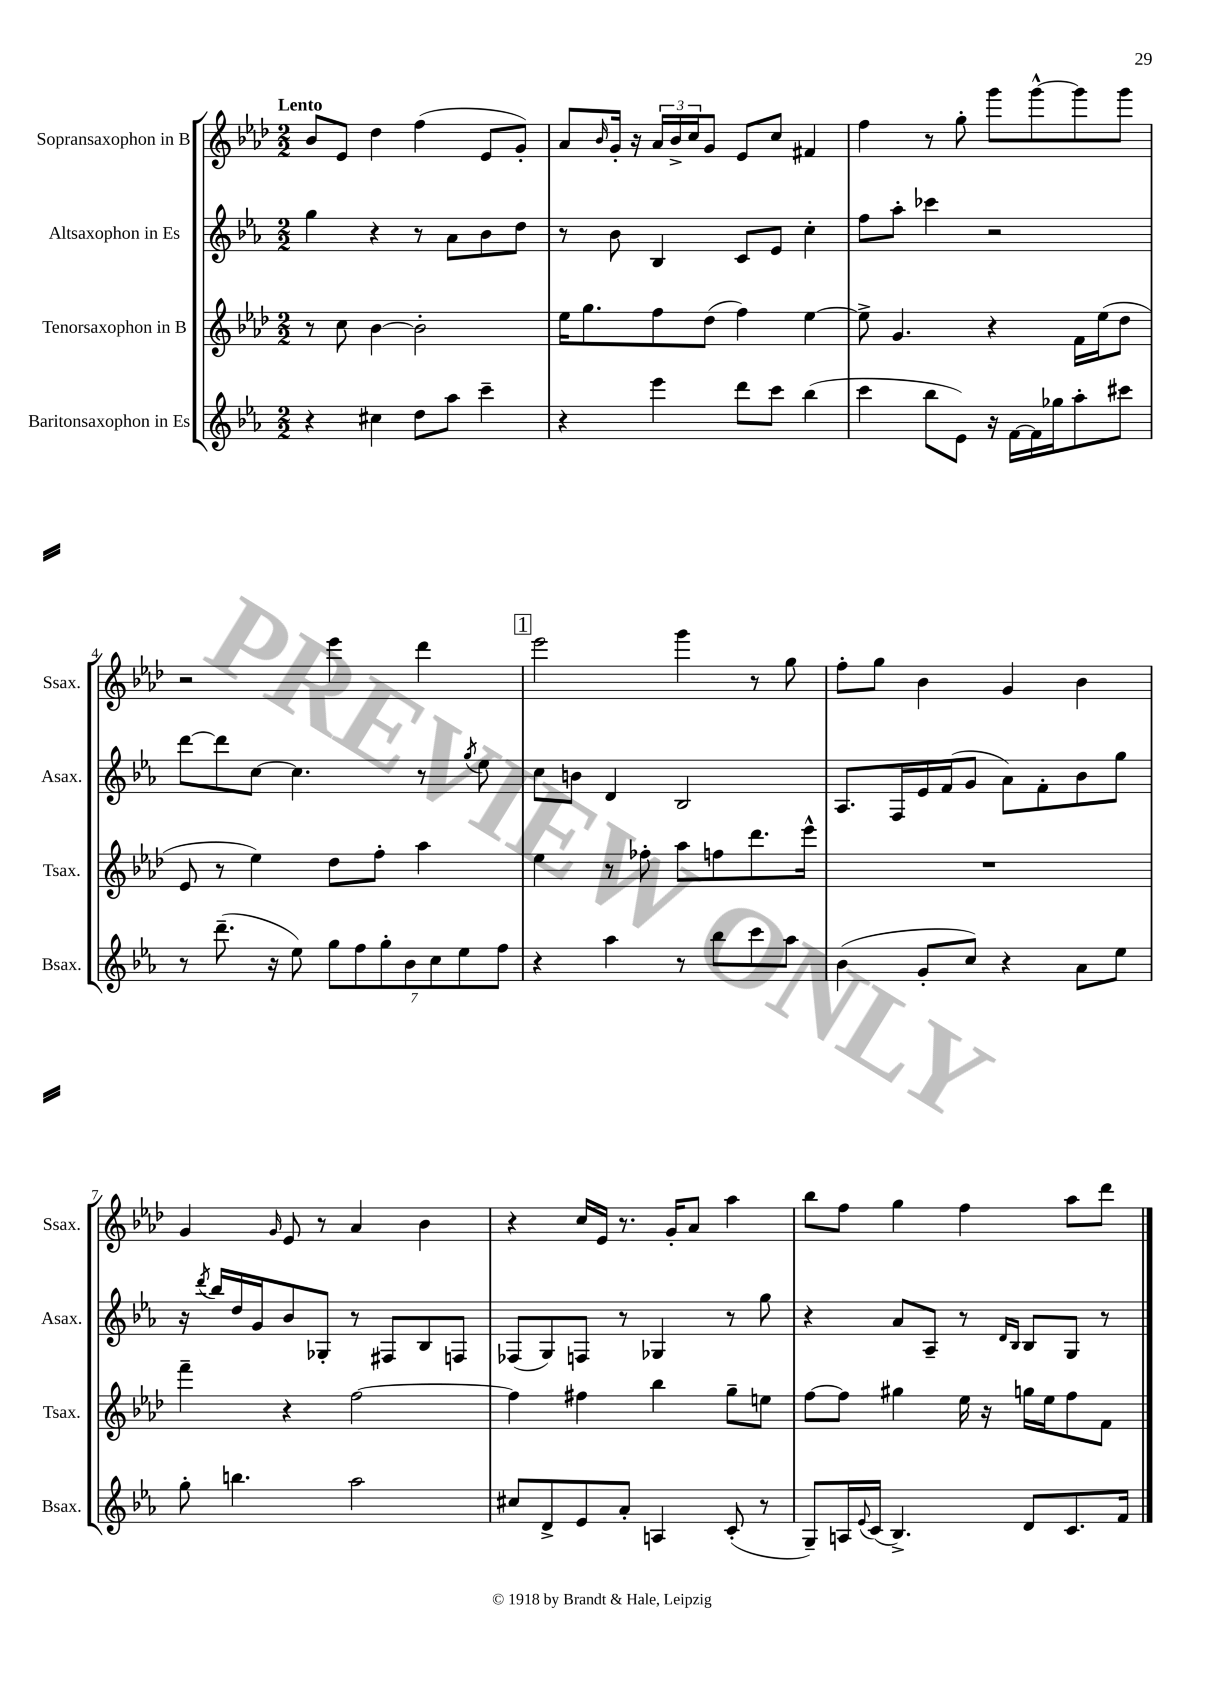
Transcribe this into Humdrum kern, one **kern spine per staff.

**kern	**kern	**kern	**kern
*staff4	*staff3	*staff2	*staff1
*clefG2	*clefG2	*clefG2	*clefG2
*k[b-e-a-]	*k[b-e-a-d-]	*k[b-e-a-]	*k[b-e-a-d-]
*M2/2	*M2/2	*M2/2	*M2/2
4r	8r	4gg\	8b-/L
.	8cc\	.	8e-/J
4cc#\	[4b-\	4r	4dd-\
8dd\L	2b-'\]	8r	(4ff\
8aa-\J	.	8a-\L	.
4ccc~\	.	8b-\	8e-/L
.	.	8dd\J	8g'/J)
=	=	=	=
4r	16ee-\LK	8r	8a-/L
.	8.gg\	.	.
.	.	.	16qqb-/
.	.	8b-\	16g'/Jk
.	.	.	16r
4eee-\	8ff\	4B-/	24a-/LL
.	.	.	24b-^/
.	.	.	24cc/J
.	(8dd-\J	.	8g/J
8ddd\L	4ff\)	8c/L	8e-/L
8ccc\J	.	8e-/J	8cc/J
(4bb-\	[4ee-\	4cc'\	4f#/
=	=	=	=
4ccc\	8ee-^\]	8ff\L	4ff\
.	4.g/	8aa-'\J	.
8bb-\L	.	4ccc-\	8r
8e-\J)	.	.	8gg'\
16r	4r	2r	8ggg\L
[16f\LL	.	.	.
16f\]	.	.	[8ggg^^\
16gg-\J	.	.	.
8aa-'\	16f\LL	.	8ggg\]
.	(16ee-\J	.	.
8ccc#\J	8dd-\J	.	8ggg\J
=	=	=	=
8r	8e-/	[8ddd\L	2r
(8.ddd~\	8r	8ddd\]	.
.	4ee-\)	[8cc\J	.
16r	.	.	.
8ee-\)	.	4.cc\]	.
14gg\L	8dd-\L	.	4eee-\
14ff\	.	.	.
.	8ff'\J	.	.
14gg'\	.	.	.
14b-\	.	.	.
.	4aa-\	8r	4ddd-\
14cc\	.	.	.
14ee-\	.	.	.
.	.	8qgg/	.
.	.	8ee-\	.
14ff\J	.	.	.
=	=	=	=
4r	4ee-\	8cc\L	2eee-\
.	.	8b\J	.
4aa-\	8r	4d/	.
.	8ff-'\	.	.
8r	8aa-\L	2B-/	4ggg\
8bb-\L	8ff\	.	.
8ccc\	8.ddd-\	.	8r
8aa-\J	.	.	8gg\
.	16eee-^^\Jk	.	.
=	=	=	=
(4b-\	1r	8.A-/L	8ff'\L
.	.	.	8gg\J
.	.	16F/L	.
8g'/L	.	16e-/	4b-\
.	.	(16f/J	.
8cc/J)	.	8g/J	.
4r	.	8a-\L)	4g/
.	.	8f'\	.
8a-\L	.	8b-\	4b-\
8ee-\J	.	8gg\J	.
=	=	=	=
8gg'\	4fff~\	16r	4g/
.	.	8qddd/	.
.	.	16bb-/LL	.
4.bb\	.	16dd/	.
.	.	16g/J	.
.	.	.	16qqg/
.	4r	8b-/	8e-/
.	.	8G-'/J	8r
2aa-\	[2ff\	8r	4a-/
.	.	8F#/L	.
.	.	8B-/	4b-\
.	.	8F/J	.
=	=	=	=
8cc#/L	4ff\]	(8F-/L	4r
8d^/	.	8G/)	.
8e-/	4ff#\	8F/J	16cc/LL
.	.	.	16e-/JJ
8a-'/J	.	8r	8.r
4A/	4bb-\	4G-/	.
.	.	.	16g'/LK
.	.	.	8a-/J
(8c'/	8gg~\L	8r	4aa-\
8r	8ee\J	8gg\	.
=	=	=	=
8G~/L)	[8ff\L	4r	8bb-\L
16A/L	8ff\]J	.	8ff\J
8qqe-/	.	.	.
(16c/JJ	.	.	.
4.B-^/)	4gg#\	8a-/L	4gg\
.	.	8A-~/J	.
.	16ee-\	8r	4ff\
.	16r	.	.
.	.	16qqd/LL	.
.	.	16qqB-/JJ	.
8d/L	16gg\LL	8B-/L	.
.	16ee-\J	.	.
8.c/	8ff\	8G/J	8aa-\L
.	8f\J	8r	8ddd-\J
16f/Jk	.	.	.
==	==	==	==
*-	*-	*-	*-
